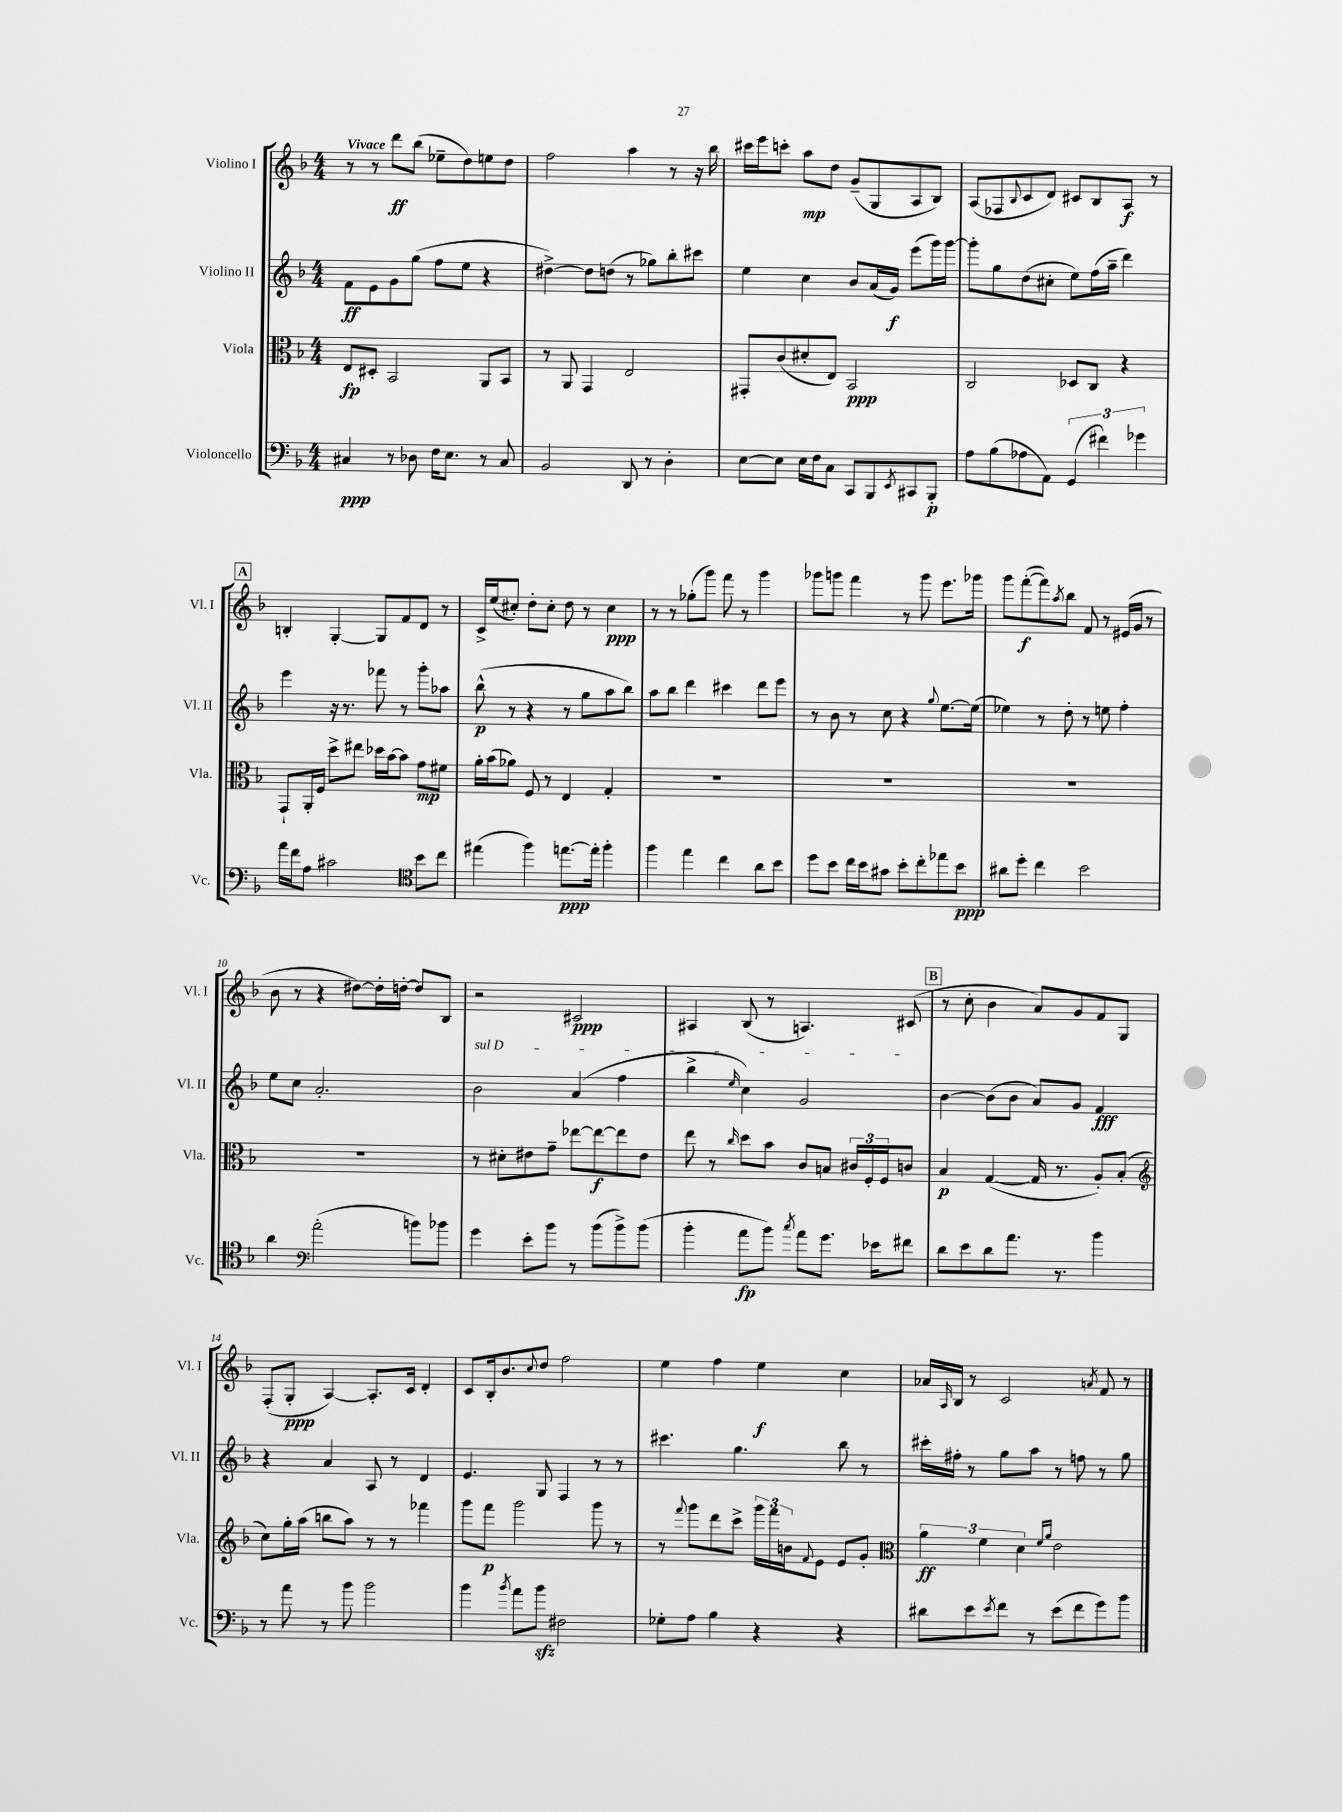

**kern	**kern	**kern	**kern
*staff4	*staff3	*staff2	*staff1
*clefF4	*clefC3	*clefG2	*clefG2
*k[b-]	*k[b-]	*k[b-]	*k[b-]
*M4/4	*M4/4	*M4/4	*M4/4
4C#/	8E/L	8f\L	8r
.	8D#'/J	8e\	8r
8r	2BB-/	8g\	8ddd\L
8D-\	.	(8gg\J	(8bb-\J
16F\LK	.	8ff\L	8ee-~\L
8.E\J	.	.	.
.	.	8ee\J	8dd\)
8r	8AA/L	4r	8ee\
8C#/	8BB-/J	.	8dd\J
=	=	=	=
2BB-/	8r	[4dd#^\)	2ff\
.	8AA/	.	.
.	4GG/	8dd#\]L	.
.	.	(8dd\J	.
8DD/	2E/	8r	4aa\
8r	.	8gg-\L)	.
4D'\	.	8bb-'\	8r
.	.	8ccc#\J	16r
.	.	.	16bb-\
=	=	=	=
[8E\L	8GG#'/L	4ee\	16ccc#\LL
.	.	.	16eee\J
8E\]J	(8c/	.	8ccc'\J
16E\LL	8d#'/	4cc\	8aa\L
16F\J	.	.	.
8C\J	8E/J)	.	8dd\J
8CC/L	2BB-/	8b-/L	(8g~/L
8BBB-/	.	(16a/L	8G/
.	.	16g/JJ)	.
8qEE/	.	.	.
8CC#/	.	(8eee\L	8A/
8BBB-'/J	.	16ggg\L)	8B-/J)
.	.	[16ggg\JJ	.
=	=	=	=
8A\L	2C/	8ggg'\]L	(8A/L
(8B-\	.	8gg\	8F-/
.	.	.	8qqB-/
8A-\	.	(8dd\	8c/
8AA\J)	.	8cc#'\J	8d/J)
(6GG/	8D-/L	8ee\L)	8c#/L
.	8C/J	(16ff\L	8B-/
6f#\)	.	.	.
.	.	16aa~\JJ	.
.	4r	4ddd\)	8A/J
6g-\	.	.	.
.	.	.	8r
=	=	=	=
16a\LL	8GG`/L	4eee\	4B'/
16f\J	.	.	.
8A\J	16AA'/L	.	.
.	16F/JJ	.	.
2c#\	8dd^\L	16r	[4G'/
.	.	8.r	.
.	8ee#\J	.	.
.	16dd-\LL	8fff-\	8G/]L
.	[16b-\J	.	.
.	8b-\]J	8r	8f/
*clefC4	*	*	*
8b-\L	8g\L	8ggg'\L	8d/J
8cc\J	8f#\J	8aa-\J	8r
=	=	=	=
(4ee#\	16a'\LL	(8bb-^^\	16c^/LL
.	(16b-\J	.	(16ee/J
.	8a-\J)	8r	8cc#'/J)
4ff\)	8F/	4r	8dd'\L
.	8r	.	8cc#'\J
[8.ee\L	4E/	8r	8dd\
.	.	8gg\L	8r
16ee'\]Jk	.	.	.
4ff'\	4G'/	8aa\	4cc#\
.	.	8bb-\J)	.
=	=	=	=
4ff\	1r	8aa\L	8r
.	.	8bb-\J	8r
4ee\	.	4ddd\	(8gg-'\L
.	.	.	8ggg\J)
4cc\	.	4ccc#\	8fff\
.	.	.	8r
8a\L	.	8ddd\L	4ggg\
8b-\J	.	8eee\J	.
=	=	=	=
8dd\L	1r	8r	8ggg-\L
8b-\J	.	8b-\	8ggg\J
16cc\LL	.	8r	4fff\
16b-\J	.	.	.
8g#\J	.	8cc\	.
8b-'\L	.	4r	8r
8cc'\	.	.	8ggg\
.	.	8qqgg/	.
8ee-\	.	[8.ee\L	8.eee\L
8b-\J	.	.	.
.	.	(16ee\]Jk	16ggg-\Jk
=	=	=	=
8a#\L	1r	4ee-\)	8ggg\L
8dd'\J	.	.	([8fff'\
4cc\	.	8r	8fff\])
.	.	.	8qaa/
.	.	8dd'\	8bb-\J
2b-\	.	8r	8f/
.	.	8ee\	8r
.	.	4ff'\	(16e#/LL
.	.	.	16g/JJ
.	.	.	8r
=	=	=	=
4a\	1r	8ee\L	8b-\
.	.	8cc\J	8r
*clefF4	*	*	*
(2a'\	.	2.a'/	4r
.	.	.	[8dd#\L)
.	.	.	16dd#'\]L
.	.	.	[16dd'\JJ
8b\L)	.	.	8dd/]L
8b-\J	.	.	8B-/J
=	=	=	=
4g\	8r	2b-\	2r
.	8d#'\L	.	.
8e'\L	8e#\	.	.
8b-\J	8g~\J	.	.
8r	[8ee-\L	(4a/	2c#/
(8b-\L	8ee-\_	.	.
8b-^\)	8ee-\]	4ff\	.
(8b-\J	8e#\J	.	.
=	=	=	=
4b-'\	8ee\	4bb-^\	4A#/
.	8r	.	.
.	16qqcc/	16qqee/	.
8a\L	8dd\L	4cc\)	(8B-/
8b-\J)	8b-\J	.	8r
8qcc/	.	.	.
8a\L	8c/L	2g/	4.A/)
8.g\J	8B/J	.	.
.	24c#/LL	.	.
.	24F'/	.	.
16e-\LK	.	.	.
.	24F/J	.	.
8f#\J	8c/J	.	(8c#/
=	=	=	=
8d\L	4B-/	[4b-\	8r
8e\	.	.	8cc'\
8d\	([4G/	(8b-\]L	4b-\
8.a\J	.	8b-\J	.
.	16G/]	8a/L)	8a/L)
8.r	8.r	.	.
.	.	8g/J	8g/
4b-\	8A'/L)	4f/	8f/
.	(8B-'/J	.	8G/J
=	=	=	=
*	*clefG2	*	*
8r	8cc\L)	4r	(8F'/L
8a\	16gg'\L	.	8G'/J
.	(16aa\JJ	.	.
8r	8bb\L	4a/	[4A/)
8b-\	8aa\J)	.	.
2b-\	8r	8A/	8.A'/]L
.	8r	8r	.
.	.	.	16c/Jk
.	4fff-\	4d/	4d'/
=	=	=	=
4b-\	8ggg\L	4.e/	8c/L
.	8fff\J	.	16B-'/k
.	.	.	8.b-/
8qb-/	.	.	.
8a\L	2ggg\	.	.
.	.	.	8qqcc/
8b-\J	.	8G/	8dd/J
2F#\	.	4F/	2ff\
.	8ggg\	8r	.
.	8r	8r	.
=	=	=	=
8G-'\L	8r	4.ccc#\	4ee\
.	8qqfff/	.	.
8A\J	8ggg\L	.	.
4B-\	8ddd\	.	4ff\
.	8ccc^\J	4.gg\	.
4r	24ggg\LL	.	4ee\
.	24fff\	.	.
.	24b\J	.	.
.	8qqf/	.	.
.	8e\J	.	.
4r	8e/L	8bb-\	4cc\
.	8g'/J	8r	.
=	=	=	=
*	*clefC3	*	*
8d#\L	6a\	16ccc#'\LL	16a-/LL
.	.	.	16qqA/
.	.	16ff#'\JJ	16B-/JJ
8e\	.	8r	8r
.	6f\	.	.
8qe/	.	.	.
8f\J	.	8gg\L	2c/
.	6d\	.	.
8r	.	8aa\J	.
.	16qqf/LL	.	.
.	16qqa/JJ	.	.
(8e\L	2e\	8r	.
8f\	.	8ff\	.
.	.	.	8qa/
8g\)	.	8r	8f/
8b-\J	.	8gg\	8r
==	==	==	==
*-	*-	*-	*-
